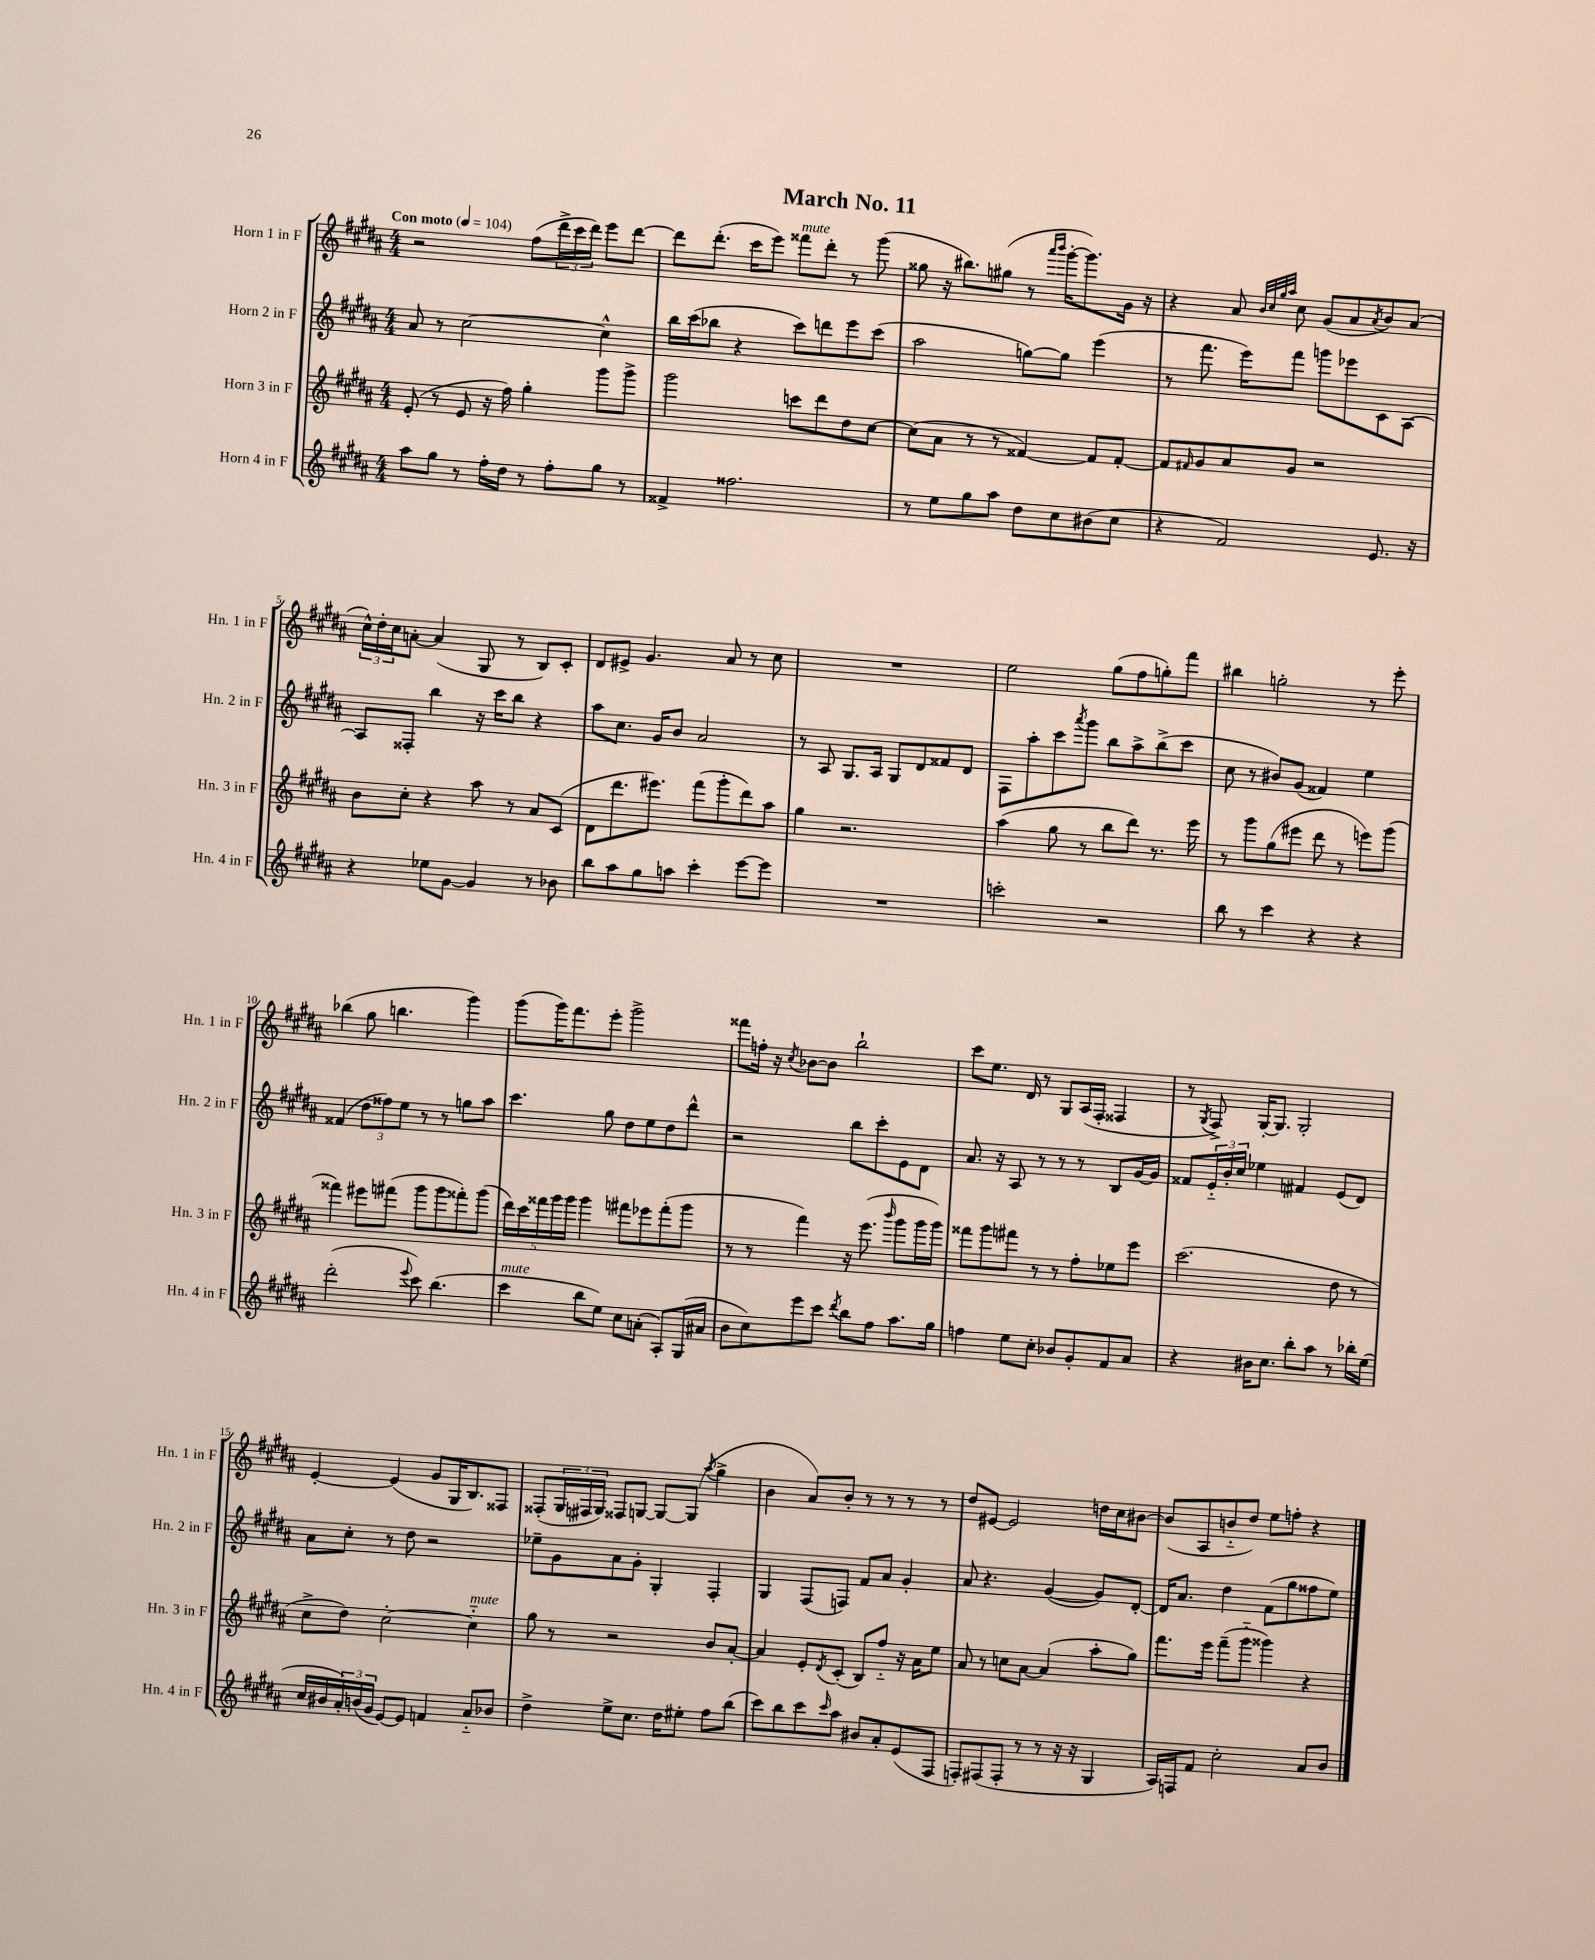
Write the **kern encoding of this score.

**kern	**kern	**kern	**kern
*staff4	*staff3	*staff2	*staff1
*clefG2	*clefG2	*clefG2	*clefG2
*k[f#c#g#d#a#]	*k[f#c#g#d#a#]	*k[f#c#g#d#a#]	*k[f#c#g#d#a#]
*M4/4	*M4/4	*M4/4	*M4/4
*MM104	*MM104	*MM104	*MM104
8aa#	(8e'	8a#	2r
8gg#	8r	8r	.
8r	8e	[2cc#	.
16ff#'	16r	.	.
16dd#	16ff#)	.	.
8r	4gg#'	.	(8ff#
8ff#'	.	.	24ddd#^
.	.	.	24ccc#
.	.	.	24ddd#)
8gg#	8ggg#	4cc#^^]	8eee
8r	8ggg#^	.	[8ddd#
=	=	=	=
4f##^	2ggg#	16bb	8ddd#]
.	.	(16ccc#	.
.	.	8bb-	(8.ddd#'
2.ff##	.	4r	.
.	.	.	16ccc#
.	.	.	8eee)
.	8ccc	8ccc#)	8fff##
.	8ddd#	8ddd	8ddd#'
.	8dd#	8eee	8r
.	[8cc#	(8ccc#	(8ggg#
=	=	=	=
8r	(8cc#]	2aa#	8gg##
8ee	8a#	.	16r
.	.	.	8.bb#)
8gg#	8r	.	.
8aa#	8r	.	(8gg#
8dd#	[4f##)	[8gg)	8r
.	.	.	16qqaaa#
.	.	.	16qqbbb
8cc#	.	8gg]	[16ggg#'
.	.	.	8.ggg#])
(8b#	8f##]	(4eee	.
8cc#	[8f##'	.	16g#
.	.	.	16r
=	=	=	=
4r	8f##]	8r	4r
.	16qqf#	.	.
.	8g#	8.fff#	.
2f#)	8a#	.	8a#
.	.	16eee)	.
.	.	.	32qqb
.	.	.	32qqcc#
.	.	.	32qqgg#
.	.	.	32qqaa#
.	8g#	8fff#	8cc#
.	2r	8ggg	(8g#
.	.	8eee-	8a#
.	.	.	8qa#
8.e	.	8c#	8b)
.	.	[8A#	(8a#
16r	.	.	.
=	=	=	=
4r	8b	8A#]	24cc#^^)
.	.	.	24dd#'
.	.	.	24cc#
.	8cc#'	8F##'	[8a'
8ee-	4r	4bb	(4a]
[8g#	.	.	.
4g#]	8aa#	16r	8G#
.	.	16ccc#	.
.	8r	8bb	8r
8r	8a#	4r	8B)
8b-	(8c#	.	8c#'
=	=	=	=
8bb	8d#	8aa#	8d#
8aa#	8.ddd#	8.cc#	8e#^
8gg#	.	.	4.g#
.	8.eee#)	16g#	.
8aa	.	8b	.
4ccc#'	(8fff#	2a#	.
.	8ggg#'	.	8a#
[8eee	8ddd#)	.	8r
8eee]	8aa#	.	8cc#
=	=	=	=
1r	4gg#	8r	1r
.	.	8A#	.
.	2.r	8.G#	.
.	.	16A#	.
.	.	8G#	.
.	.	8d#	.
.	.	8f##	.
.	.	8d#	.
=	=	=	=
2ccc'	(4aa#	8F#	2ee
.	.	8aa#'	.
.	8gg#	8ccc#	.
.	.	8qaaa#	.
.	8r	8ggg#	.
2r	8bb	8bb	(8gg#
.	8ddd#)	8aa#^	8ff#
.	8.r	(8bb^	8gg')
.	.	8ccc#	8fff#
.	16eee	.	.
=	=	=	=
8bb	8r	8cc#	4bb#
8r	8ggg#	8r	.
4ccc#	(8gg#	8b#)	2gg'
.	8eee#	(8g#	.
4r	8ddd#	4f##)	.
.	8r	.	.
4r	8eee)	4ee	8r
.	(8ggg#	.	8eee'
=	=	=	=
(2ddd#'	4fff##)	(4f##	(4bb-
.	8eee#	12dd#	8gg#
.	.	12ff##)	.
.	(8fff#	.	4.bb
.	.	12ee	.
8qqeee	.	.	.
8ccc#)	8ggg#	8r	.
(4.bb	8ggg#	8r	.
.	8fff##')	8gg	4ggg#)
.	(8ggg#	8aa#	.
=	=	=	=
4ccc#	20ddd#)	4.ccc#	(8ggg#
.	20ccc#	.	.
.	20fff##	.	.
.	.	.	16ggg#)
.	20ggg#	.	.
.	.	.	8.fff#
.	20ggg#	.	.
8bb	4ggg#	.	.
8ee)	.	8gg#	8eee'
8cc#	8fff#	8dd#	2ggg#^
(8a'	8eee-	8ee	.
8A#')	(8fff#'	8dd#	.
(16G#	8ggg#	8ddd#^^	.
16a#	.	.	.
=	=	=	=
8b	8r	2r	8fff##
8cc#)	8r	.	16ff'
.	.	.	16r
.	.	.	8qcc#
8eee	4fff#)	.	[8b-
8ccc#	.	.	8b-]
8qddd#	.	.	.
8bb	16r	8bb	2bb`
.	(8.eee	.	.
8ff#	.	8ccc#'	.
.	16qqbbb	.	.
8.aa#	8ggg#	8e	.
.	16ggg#	8d#	.
16gg#	16ggg#)	.	.
=	=	=	=
4ff	8fff##	8.a#	8ccc#
.	8ggg#	.	8.ee
.	.	16r	.
8ee	8fff#	8A#	.
.	.	.	16d#
8cc#'	8r	8r	8r
8b-	8r	8r	8G#
8g#'	8ff#'	8r	(16A#
.	.	.	16F#'
8f#	8ee-	8B	4F##
8a#	8eee	[16g#	.
.	.	16g#]	.
=	=	=	=
4r	(2.ccc#	8f##	8r
.	.	.	8qG#
.	.	24e'~	8F#^)
.	.	24b'	.
.	.	24cc#	.
16b#	.	4ee-	[16G#'
8.cc#	.	.	8.G#]
8bb'	.	4f#	2G#'
8aa#	.	.	.
8r	8dd#	(8e	.
16bb-'	8r	8d#)	.
(16ee	.	.	.
=	=	=	=
16cc#	8cc#^	8a#	[4e'
16b#	.	.	.
24a#')	8dd#)	8cc#'	.
(24b	.	.	.
24g#	.	.	.
[8e)	[2cc#'	8r	(4e]
8e]	.	8dd#	.
4f	.	2r	8g#
.	.	.	16G#
.	.	.	8.B)
8a#'~	4cc#'~]	.	.
8b-	.	.	8F##
=	=	=	=
4dd#^	8gg#	8ee-~	(8F##'
.	8r	8g#	24G#
.	.	.	24F#
.	.	.	24G#)
8ee^	2r	8a#	8F##
8.cc#	.	8g#'	[8G
.	.	4G#'	8G_
16dd#	.	.	.
8ee#'	.	.	(8G]
.	.	.	8qaa#
8ff#	8b	4F#'	4gg#^
(8bb	[8a#'	.	.
=	=	=	=
8ccc#)	4a#]	4G#	4b
8bb	.	.	.
8ccc#	8e'	(8F#	8a#)
16qqccc#	8qd#	.	.
8aa#	(8c#'	8F)	8b'
8b#	8B)	8f#	8r
8a#'	8ff#'~	8a#	8r
(8e	16r	4g#'	8r
.	16a#	.	.
8F#	8ee	.	8r
=	=	=	=
8F')	8a#	8a#	8dd#
(8F#	8r	4.r	[8e#
8F#'	8cc	.	2e#]
8r	[8a#	.	.
8r	(4a#]	([4g#	.
16r	.	.	.
16r	.	.	.
4G#	8aa#'	8g#])	16dd
.	.	.	16cc#
.	8gg#)	[8d#'	[8b#
=	=	=	=
16A#)	8.fff#	16d#]	(8b#]
16F	.	8.a#	.
8f#	.	.	8A#
.	16eee	.	.
2cc#'	(8fff#~	4dd#	8b'~
.	8ggg#'~	.	8dd#)
.	4ggg##)	(8f#	8ee
.	.	8gg#	8ff'
8a#	4r	8ff##	4r
8b	.	8ee)	.
==	==	==	==
*-	*-	*-	*-
